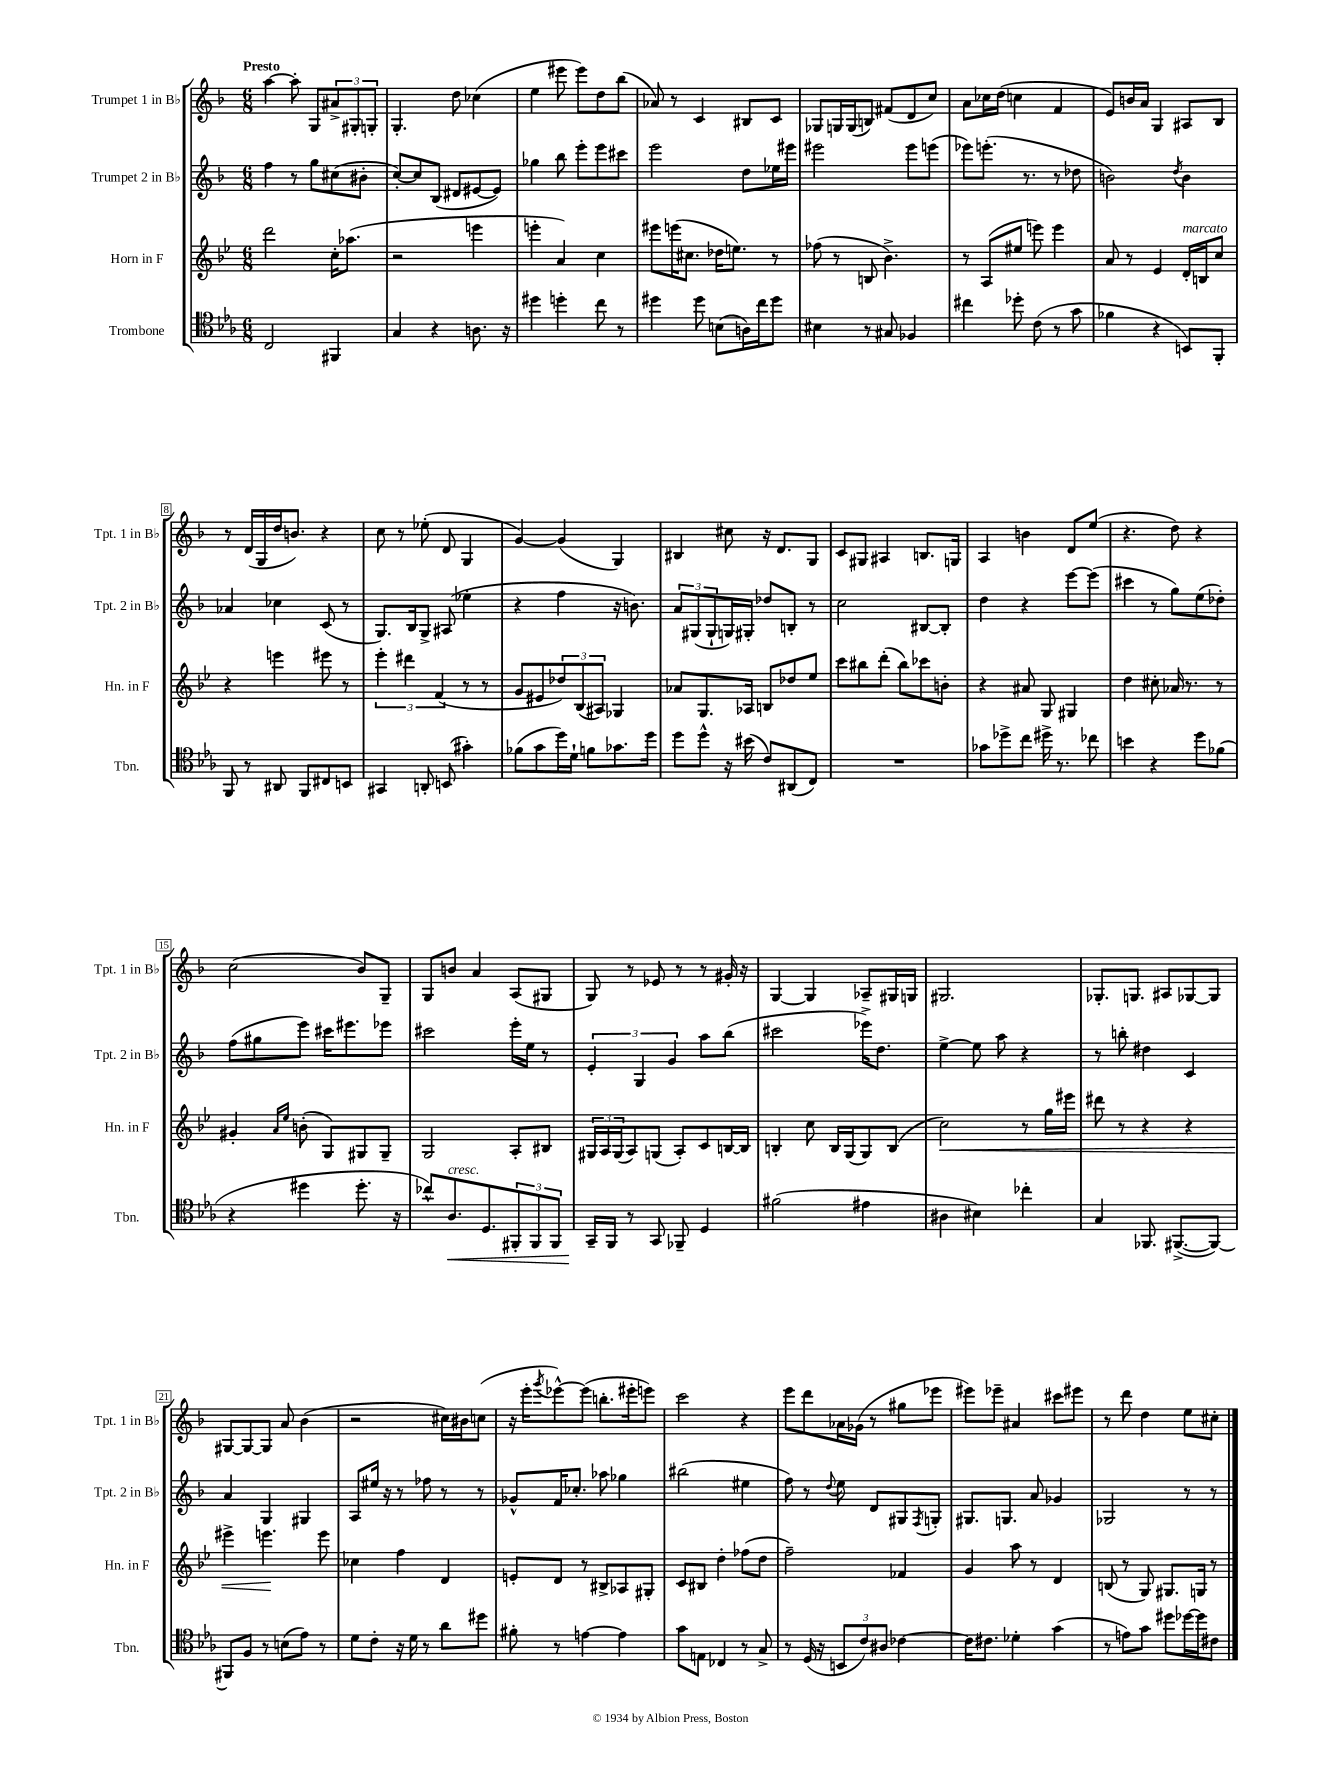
<<
\new StaffGroup <<
\new Staff = "s0" \with { instrumentName = "Trumpet 1 in Bb" shortInstrumentName = "Tpt. 1 in Bb" } {
    \clef treble \key f \major \numericTimeSignature \time 6/8 \tempo "Presto"
    a''4~ a''8-. g8 \tuplet 3/2 { ais'8-> gis8-. g8-. } |
    g4.-. d''8 ces''4( |
    e''4 eis'''8 eis'''8) d''8 bes''8( |
    aes'8) r8 c'4 bis8 c'8 |
    ges8 g16 g16( b8) fis'8( d'8 c''8) |
    a'8 ces''16 d''16( c''4 f'4 |
    e'8) b'16 a'16 g4 ais8 bes8 |
    r8 d'16( g16 d''16 b'8.) r4 |
    c''8 r8 ees''8-.( d'8 g4 |
    g'4~) g'4( g4) |
    bis4 cis''8 r16 d'8. g8 |
    c'8 gis8 ais4 b8. g16 |
    a4 b'4 d'8 e''8( |
    r4. d''8) r4 |
    c''2( bes'8) g8-- |
    g8 b'8 a'4 a8( gis8 |
    g8) r8 ees'8 r8 r8 gis'16-. r16 |
    g4~ g4 aes8-- gis16 g16 |
    gis2. |
    ges8.-. g8. ais8 ges8~ ges8 |
    gis8~ gis8~ gis8 a'8 bes'4( |
    r2 cis''16) bis'16 c''8( |
    r16 e'''16-. \acciaccatura { g'''8 } ees'''8~-^) ees'''8( b''8.-. eis'''16-. e'''8) |
    c'''2 r4 |
    e'''8 d'''8 aes'16 ges'16( r8 gis''8 ees'''8 |
    eis'''8) ees'''8-- ais'4 cis'''8 eis'''8 |
    r8 d'''8 d''4 e''8 cis''8-. \bar "|." |
}
\new Staff = "s1" \with { instrumentName = "Trumpet 2 in Bb" shortInstrumentName = "Tpt. 2 in Bb" } {
    \clef treble \key f \major \numericTimeSignature \time 6/8
    f''4 r8 g''8 cis''8( bis'8-. |
    c''8~-.) c''8 bes8( dis'8 eis'8~ eis'8) |
    ges''4 bes''8 e'''8-. e'''8 cis'''8 |
    e'''2 d''8 ees''16 eis'''16 |
    eis'''2 eis'''8 e'''8( |
    ees'''8) e'''8.-.( r8. r8 des''8 |
    b'2) \acciaccatura { d''8 } b'4 |
    aes'4 ces''4 c'8( r8 |
    g8.) bes16 g8-> ais8( ees''4-. |
    r4 f''4 r16 b'8.) |
    \tuplet 3/2 { a'8 gis8( gis8-! } g16) gis16-. des''8 b8-. r8 |
    c''2 bis8~ bis8-. |
    d''4 r4 e'''8~ e'''8( |
    cis'''4 r8 g''8) e''8( des''8-.) |
    f''8( gis''8 e'''8) cis'''16 eis'''8. ees'''8 |
    cis'''2 e'''16-. e''16 r8 |
    \tuplet 3/2 { e'4-. g4 g'4 } a''8 bes''8( |
    cis'''2 ees'''16->) d''8. |
    e''4~-> e''8 a''8 r4 |
    r8 b''8-. dis''4 c'4 |
    a'4 g4 gis4 |
    a8 eis''16 r16 r8 fes''8 r8 r8 |
    ges'8-^ f'16 ces''8.-. aes''8 ges''4 |
    bis''2( eis''4 |
    f''8) r8 \appoggiatura { d''8 } e''8 d'8 gis8 \acciaccatura { f8 } g8-. |
    gis8. g8. a'8 ges'4 |
    ges2 r8 r8 \bar "|." |
}
\new Staff = "s2" \with { instrumentName = "Horn in F" shortInstrumentName = "Hn. in F" } {
    \clef treble \key bes \major \numericTimeSignature \time 6/8
    d'''2 c''16-. aes''8.( |
    r2 e'''4 |
    e'''4-. a'4) c''4 |
    eis'''8 e'''16( cis''8. des''16 e''8.) r8 |
    fes''8( r8 b8 bes'4.->) |
    r8 a8( eis''8 e'''8) e'''4 |
    a'8 r8 ees'4 d'16-.^\markup { \italic "marcato" } b16 c''8 |
    r4 e'''4 eis'''8 r8 |
    \tuplet 3/2 { ees'''4-. dis'''4 f'4( } r8 r8 |
    g'8 eis'8 \tuplet 3/2 { des''8) bes8( ais8) } ges4 |
    aes'8 g8. aes16 b8 des''8 ees''8 |
    c'''8 bis''8 d'''8-.( bis''8) ces'''8 b'8-. |
    r4 ais'8 g8 gis4 |
    d''4 cis''8-. aes'16 r8. r8 |
    gis'4-. \grace { a'16 ees''16 } b'8-.( g8) gis8 gis8-- |
    g2 a8-. bis8 |
    \tuplet 3/2 { gis16 a16 gis16( } a8) g8( a8-.) c'8 b16~ b16 |
    b4-. c''8 b16 g16( g8) b8( |
    c''2\<) r8 g''16 eis'''16 |
    dis'''8 r8 r4 r4 |
    eis'''4-> e'''4.\! e'''8 |
    ces''4 f''4 d'4 |
    e'8-. d'8 r8 bis8-> aes8 gis8-. |
    c'8 bis8 d''4-. fes''8( d''8 |
    f''2--) fes'4 |
    g'4 a''8 r8 d'4 |
    b8( r8 g8) gis8. g16 r8 \bar "|." |
}
\new Staff = "s3" \with { instrumentName = "Trombone" shortInstrumentName = "Tbn." } {
    \clef tenor \key ees \major \numericTimeSignature \time 6/8
    c2 fis,4 |
    g4 r4 a8. r16 |
    dis''4 d''4-. c''8 r8 |
    dis''4 dis''8 b8( a16) c''16 dis''8 |
    bis4 r8 gis8 fes4 |
    cis''4 des''8-. c'8( r8 g'8 |
    fes'4 r4 b,8) f,8-. |
    f,8 r8 ais,8 f,8 cis8 b,8 |
    gis,4 a,8-. b,8( gis'4-.) |
    fes'8( g'8 d''16) d'16-! f'8 ges'8. d''16 |
    d''8 d''8-^ r16 bis'16( c'8) ais,8( c8) |
    R2. |
    ges'8 des''8-> c''8 dis''16-> r8. ces''8 |
    b'4 r4 d''8 fes'8( |
    r4 dis''4 dis''8.-. r16 |
    ces''8-^) aes8.\<^\markup { \italic "cresc." } d8. \tuplet 3/2 { fis,8-. fis,8 fis,8 } |
    g,16--\! f,16 r8 g,8 fes,8-- d4 |
    fis'2( eis'4 |
    ais4 bis4) ces''4-. |
    g4 fes,8. fis,8.~->( fis,8~) |
    fis,8 f8 r8 b8( ees'8) r8 |
    d'8 c'8-. r16 d'16 r8 aes'8 dis''8 |
    fis'8-. r8 e'4~ e'4 |
    g'8 e8 ces4 r8 g8-> |
    r8 d16( r16 \tuplet 3/2 { b,8 c'8) ais8 } ces'4~ |
    ces'16 cis'8. des'4-. g'4( |
    r8 e'8) g'8 dis''8 des''16~ des''16 cis'8 \bar "|." |
}
>>
>>
\layout { \context { \Score \override BarNumber.stencil = #(make-stencil-boxer 0.1 0.3 ly:text-interface::print) } }
